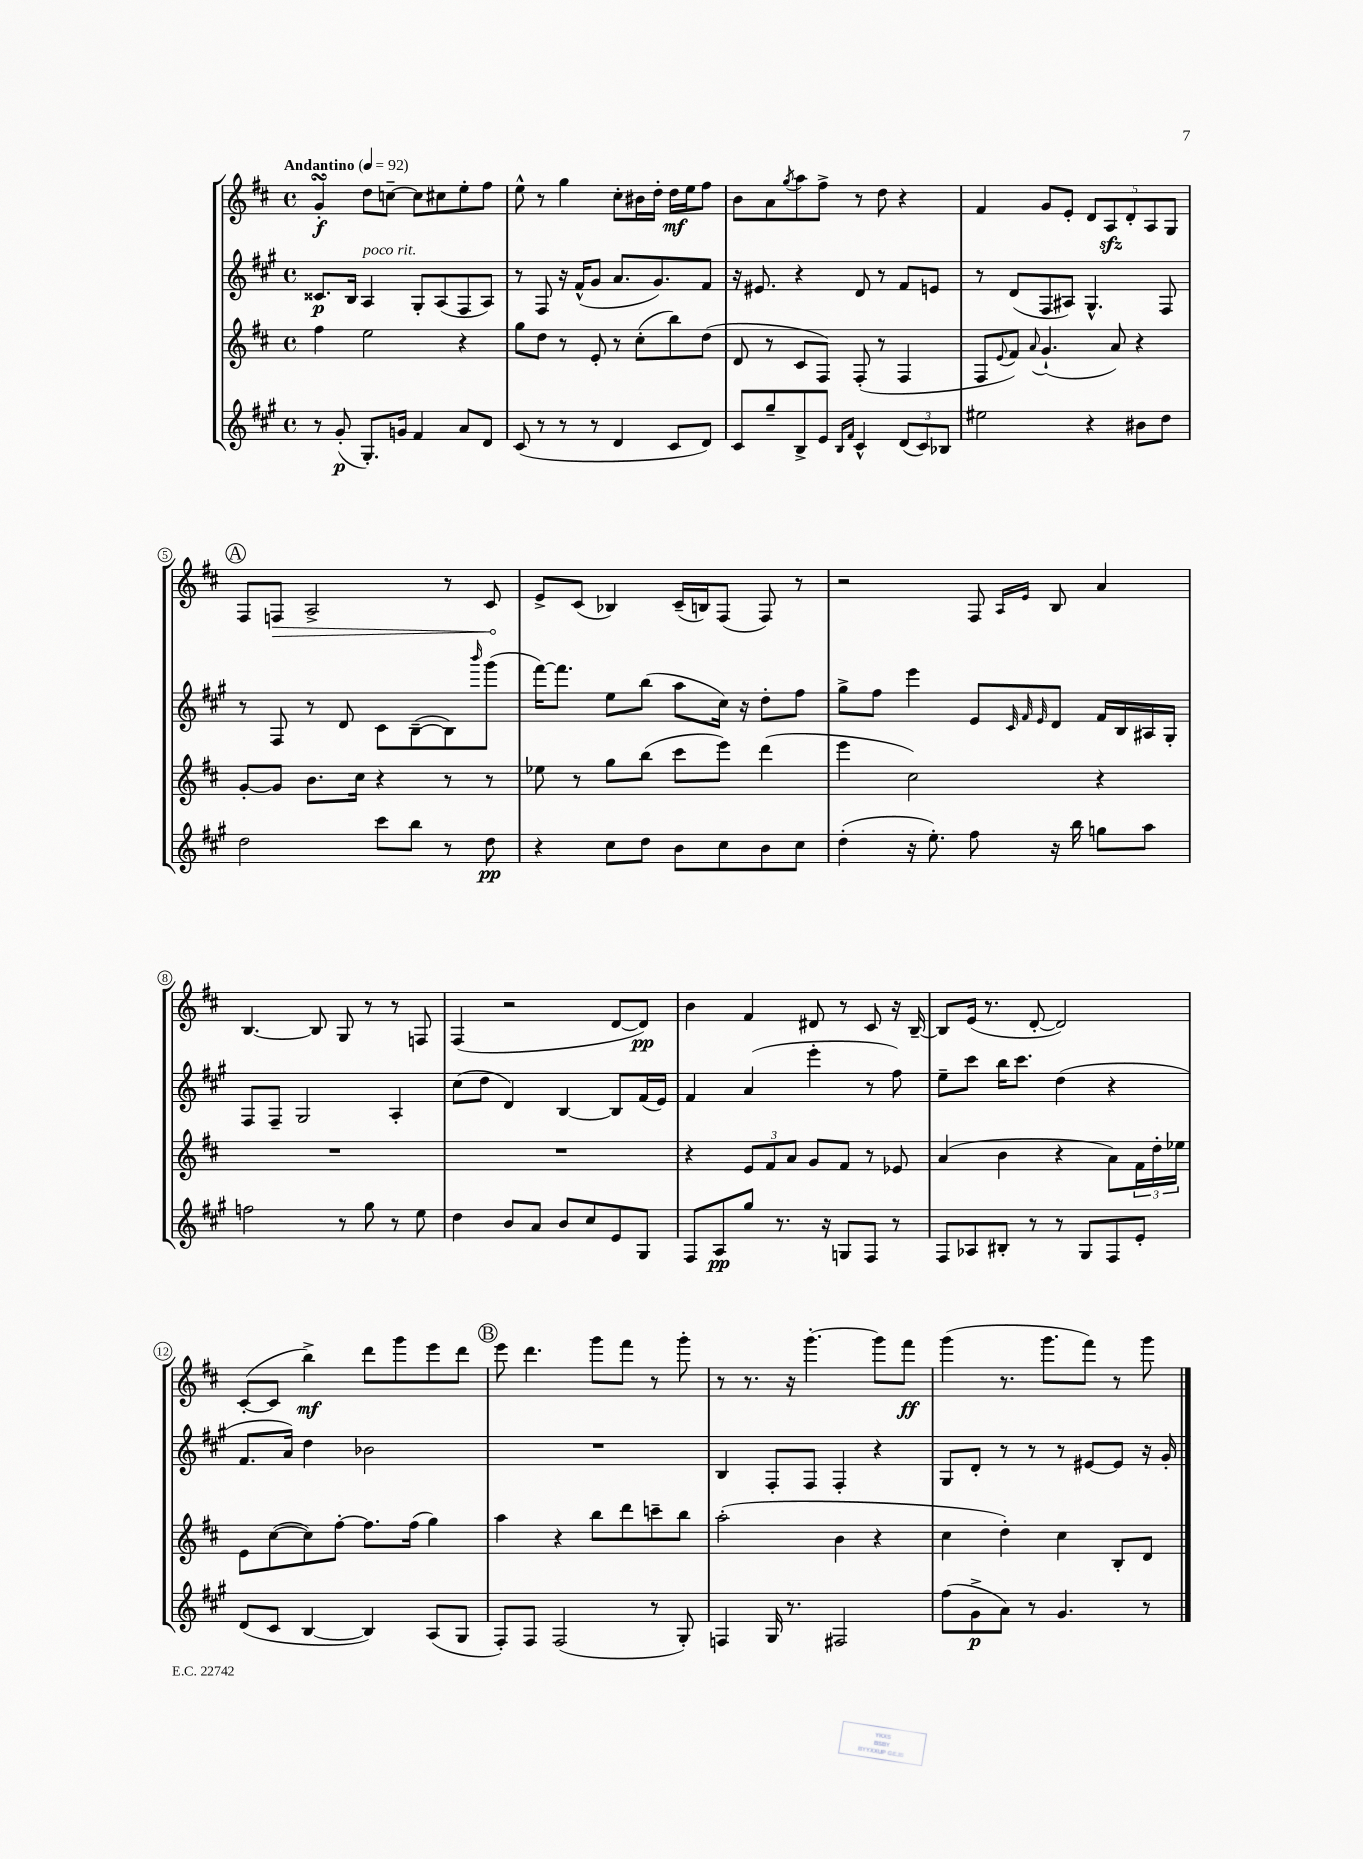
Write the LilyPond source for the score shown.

<<
\new StaffGroup <<
\new Staff = "s0" {
    \clef treble \key d \major \defaultTimeSignature \time 4/4 \tempo "Andantino" 4 = 92
    g'4-.\turn\f d''8 c''8~-- c''8 cis''8 e''8-. fis''8 |
    e''8-^ r8 g''4 cis''8-. bis'16 d''16-. d''16\mf e''16 fis''8 |
    b'8 a'8 \acciaccatura { g''8 } a''8 fis''8-> r8 d''8 r4 |
    fis'4 g'8 e'8-. \tuplet 5/4 { d'8 a8\sfz d'8-. a8 g8 } |
    \mark \markup { \circle "A" } fis8 \once \override Hairpin.circled-tip = ##t f8\> a2-> r8 cis'8\! |
    e'8-> cis'8( bes4) cis'16--( b16) fis8( fis8) r8 |
    r2 fis8 \grace { a16 e'16 } b8 a'4 |
    b4.~ b8 g8 r8 r8 f8 |
    fis4( r2 d'8~ d'8\pp) |
    b'4 fis'4 dis'8 r8 cis'8 r16 b16~-- |
    b8 e'16( r8. d'8~-. d'2) |
    cis'8~-.( cis'8 b''4->\mf) d'''8 g'''8 e'''8 d'''8 |
    \mark \markup { \circle "B" } e'''8 d'''4. g'''8 fis'''8 r8 g'''8-. |
    r8 r8. r16 g'''4.~-. g'''8 fis'''8\ff |
    g'''4( r8. g'''8. fis'''8) r8 g'''8 \bar "|." |
}
\new Staff = "s1" {
    \clef treble \key a \major \defaultTimeSignature \time 4/4
    cisis'8.\p b16 a4^\markup { \italic "poco rit." } gis8-. a8( fis8 a8) |
    r8 fis8 r16 fis'16-^( gis'8 a'8. gis'8.) fis'8 |
    r16 eis'8. r4 d'8 r8 fis'8 e'8 |
    r8 d'8( fis8 ais8) gis4.-^ fis8 |
    \mark \markup { \circle "A" } r8 fis8 r8 d'8 cis'8 b8~--( b8) \grace { b'''16 } gis'''8( |
    fis'''16~) fis'''8. e''8 b''8( a''8 cis''16) r16 d''8-. fis''8 |
    gis''8-> fis''8 e'''4 e'8 \grace { cis'32 fis'32 e'32 } d'8 fis'16 b16 ais16 gis16-. |
    fis8 fis8-- gis2 a4-. |
    cis''8( d''8 d'4) b4~ b8 fis'16( e'16) |
    fis'4 a'4( e'''4-. r8 fis''8) |
    e''8-- cis'''8 b''16 cis'''8. d''4( r4 |
    fis'8. a'16) d''4 bes'2 |
    \mark \markup { \circle "B" } R1 |
    b4 fis8-. fis8 fis4-. r4 |
    gis8 d'8-. r8 r8 r8 eis'8~ eis'8 r16 gis'16-. \bar "|." |
}
\new Staff = "s2" {
    \clef treble \key d \major \defaultTimeSignature \time 4/4
    fis''4 e''2 r4 |
    g''8 d''8 r8 e'8-. r8 cis''8-.( b''8) d''8( |
    d'8 r8 cis'8 fis8) fis8-.( r8 fis4 |
    fis8 \appoggiatura { e'8 } fis'8) \appoggiatura { a'8 } g'4.-!( a'8) r4 |
    \mark \markup { \circle "A" } g'8~-. g'8 b'8. cis''16 r4 r8 r8 |
    ees''8 r8 g''8 b''8( cis'''8 e'''8) d'''4( |
    e'''4 cis''2) r4 |
    R1 |
    R1 |
    r4 \tuplet 3/2 { e'8 fis'8 a'8 } g'8 fis'8 r8 ees'8 |
    a'4( b'4 r4 a'8) \tuplet 3/2 { fis'16 d''16-. ees''16 } |
    e'8 cis''8~( cis''8) fis''8~-. fis''8. fis''16( g''4) |
    \mark \markup { \circle "B" } a''4 r4 b''8 d'''8 c'''8-- b''8 |
    a''2-.( b'4 r4 |
    cis''4 d''4-.) cis''4 b8-. d'8 \bar "|." |
}
\new Staff = "s3" {
    \clef treble \key a \major \defaultTimeSignature \time 4/4
    r8 gis'8-.\p( gis8.-.) g'16 fis'4 a'8 d'8 |
    cis'8( r8 r8 r8 d'4 cis'8 d'8) |
    cis'8 gis''8-- b8-> e'8 \grace { b16 fis'16 } cis'4-^ \tuplet 3/2 { d'8( cis'8) bes8 } |
    eis''2 r4 bis'8 d''8 |
    \mark \markup { \circle "A" } d''2 cis'''8 b''8 r8 d''8\pp |
    r4 cis''8 d''8 b'8 cis''8 b'8 cis''8 |
    d''4-.( r16 e''8.-.) fis''8 r16 b''16 g''8 a''8 |
    f''2 r8 gis''8 r8 e''8 |
    d''4 b'8 a'8 b'8 cis''8 e'8 gis8 |
    fis8 a8\pp gis''8 r8. r16 g8 fis8 r8 |
    fis8 aes8 bis8-. r8 r8 gis8 fis8 e'8-. |
    d'8( cis'8 b4~ b4) a8( gis8 |
    \mark \markup { \circle "B" } fis8-.) fis8 fis2( r8 gis8-.) |
    f4 gis16 r8. fis2 |
    fis''8( gis'8->\p a'8) r8 gis'4. r8 \bar "|." |
}
>>
>>
\layout { \context { \Score \override BarNumber.stencil = #(make-stencil-circler 0.1 0.3 ly:text-interface::print) } }
